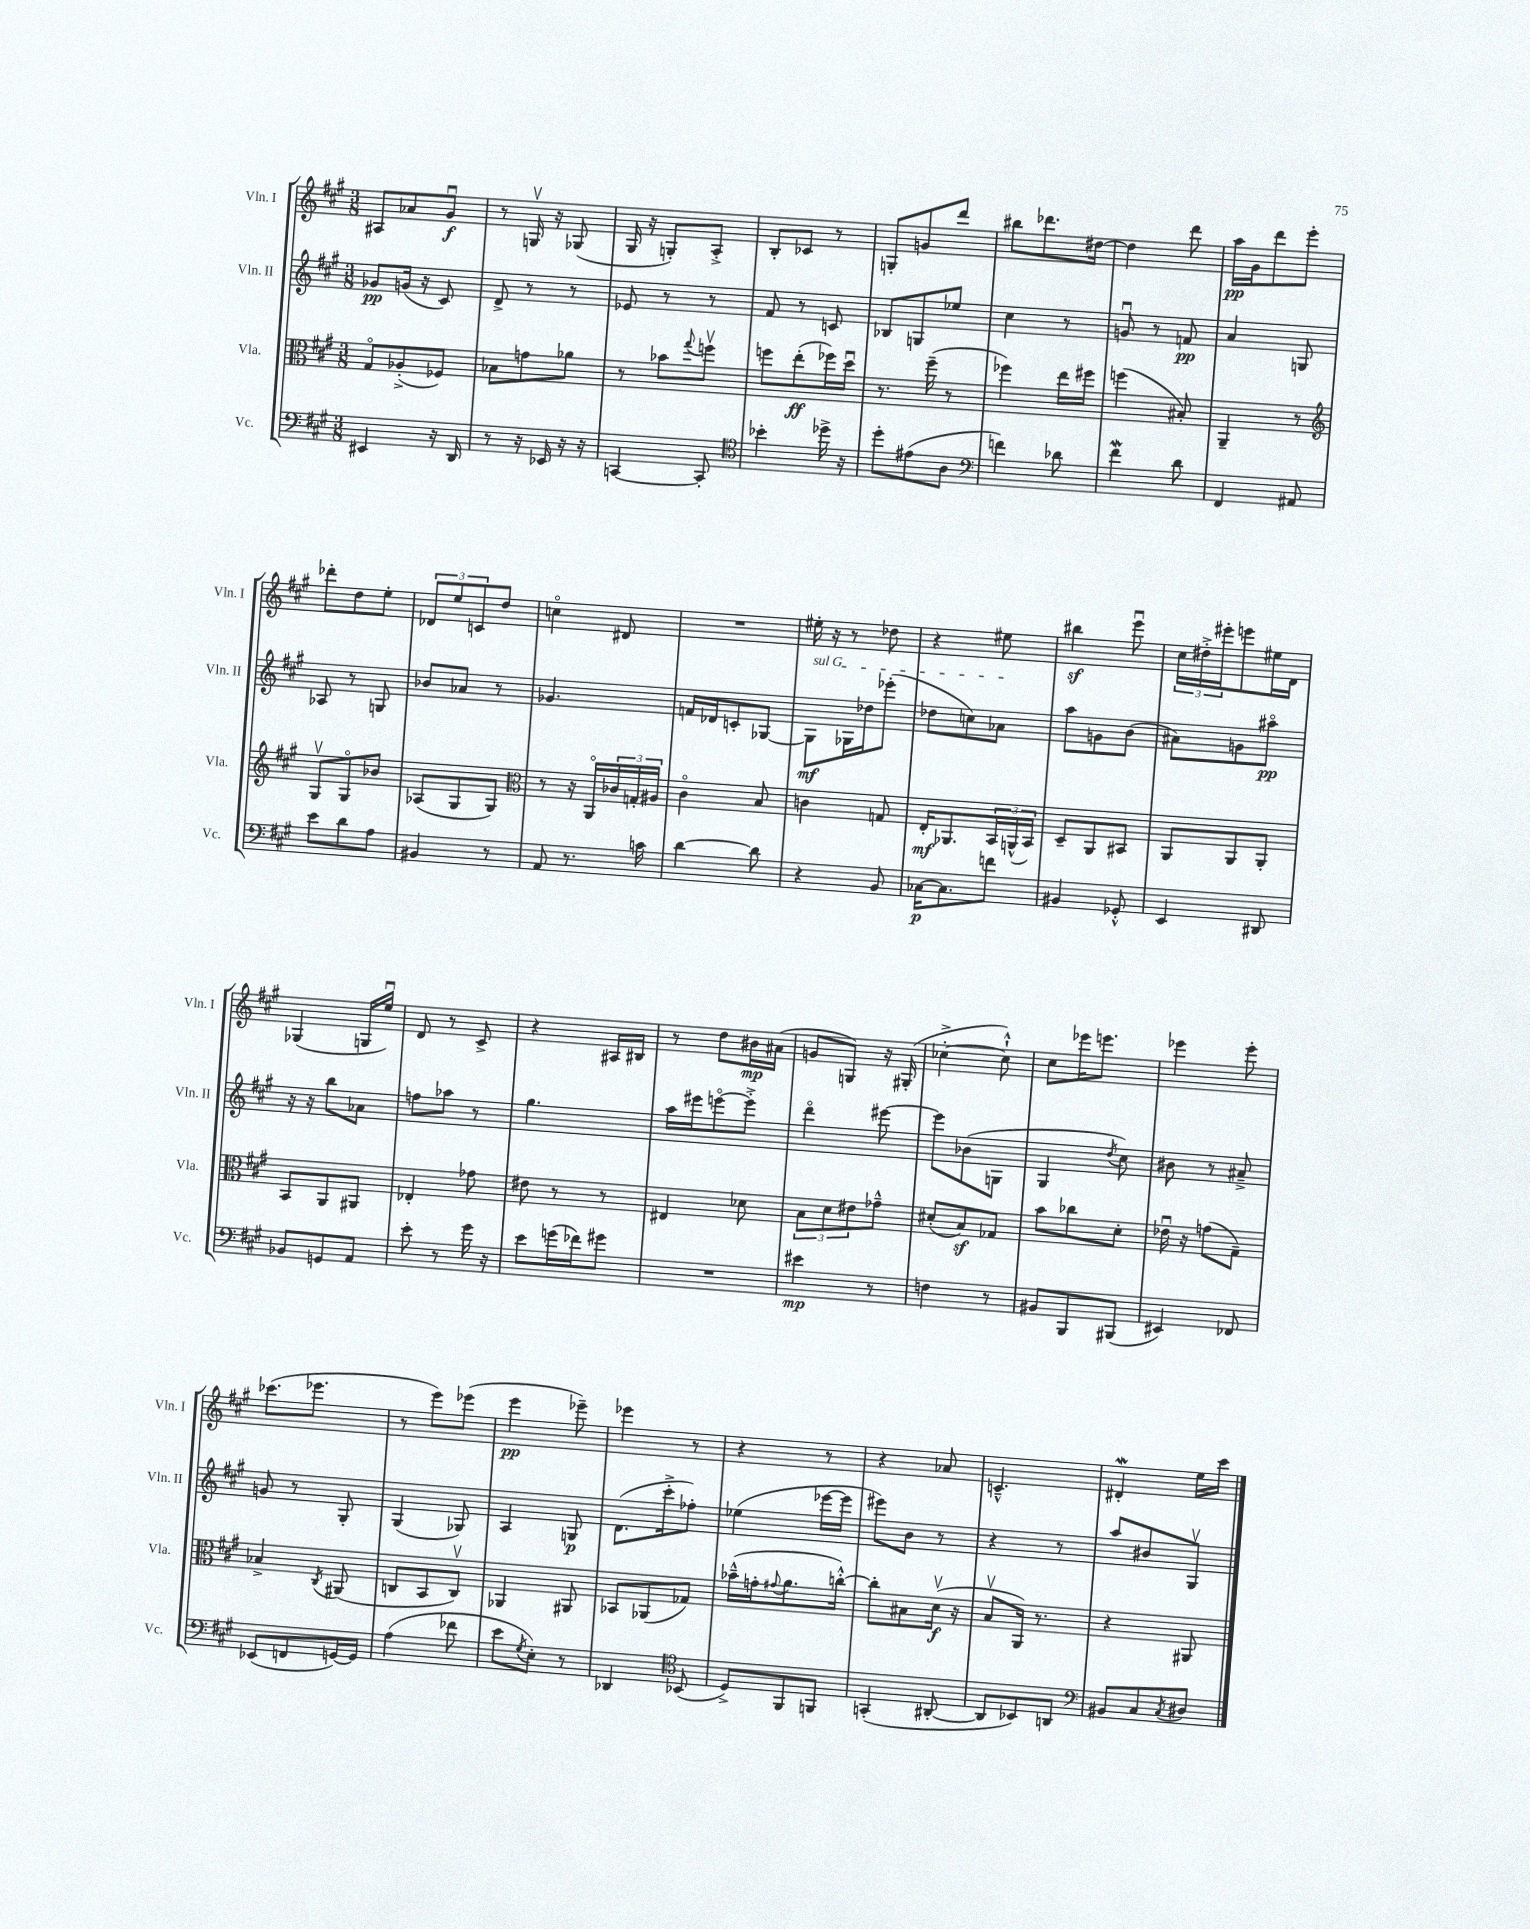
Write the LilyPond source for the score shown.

<<
\new StaffGroup <<
\new Staff = "s0" \with { instrumentName = "Vln. I" shortInstrumentName = "Vln. I" } {
    \clef treble \key a \major \numericTimeSignature \time 3/8
    ais8 aes'8 gis'8\downbow\f |
    r8 g16\upbow r16 ges8( |
    gis16 r16 g8-.) a8-.-> |
    b8-. ces'8 r8 |
    g8-. g'8 d'''8 |
    bis''8 des'''8. dis''16~ |
    dis''4 d'''8 |
    a''16\pp gis'16 d'''8 e'''8-. |
    des'''8-. d''8 e''8-. |
    \tuplet 3/2 { des'8 e''8 c'8 } d''8 |
    c''4\flageolet dis'8 |
    R4. |
    eis''16-. r16 r8 des''8 |
    r4 eis''8 |
    bis''4\sf e'''8\downbow |
    \tuplet 3/2 { cis''16 dis''16-.-> eis'''16-. } e'''8 eis''16 d'16 |
    ges4( g16 e''16\downbow) |
    d'8 r8 cis'8-> |
    r4 ais16 bis16 |
    r8 d''8 bis'16\mp ais'16( |
    g'8 g8) r16 gis16-.( |
    ces''4~-.-> ces''8-!-^) |
    cis''8 ees'''16 e'''8. |
    ees'''4 ees'''8-. |
    ces'''8.( ees'''8. |
    r8 e'''8) ees'''8( |
    e'''4\pp ees'''8--) |
    ees'''4 r8 |
    r4 r8 |
    r4 aes'8 |
    c'4.---^ |
    dis'4-.\mordent e''16 cis'''16 \bar "|." |
}
\new Staff = "s1" \with { instrumentName = "Vln. II" shortInstrumentName = "Vln. II" } {
    \clef treble \key a \major \numericTimeSignature \time 3/8
    ges'8\pp g'16( r16 cis'8) |
    d'8-> r8 r8 |
    ees'8 r8 r8 |
    fis'8 r8 c'8 |
    bes8 g8 ees''8 |
    cis''4 r8 |
    g'8\downbow r8 f'8\pp |
    a'4 g8 |
    aes8 r8 g8 |
    bes'8 aes'8 r8 |
    ges'4. |
    f'16 des'16 c'8-. ges8~ |
    \once \override TextSpanner.bound-details.left.text = \markup { \italic "sul G" } ges8\mf\startTextSpan ges16 des''16 ees'''8-.( |
    des''8 c''8) aes'8\stopTextSpan |
    a''8 g'8 b'8( |
    ais'8) g'8 ais''8\flageolet\pp |
    r16 r16 b''8 aes'8 |
    f''8 aes''8 r8 |
    gis''4. |
    a''16 eis'''16 e'''8~\flageolet e'''8-.-> |
    d'''4\flageolet eis'''8~ |
    eis'''8 bes'8( g8 |
    gis4 \acciaccatura { d''8 } cis''8) |
    bis'8 r8 ais'8---> |
    g'8 r8 gis8-. |
    gis4( ges8) |
    a4 g8\p |
    d'8.( cis'''16-.-> fes''8-.) |
    ees''4( ees'''16~ ees'''16 |
    eis'''8) b'8 r8 |
    r4 r8 |
    a''8 bis'8 gis8\upbow \bar "|." |
}
\new Staff = "s2" \with { instrumentName = "Vla." shortInstrumentName = "Vla." } {
    \clef alto \key a \major \numericTimeSignature \time 3/8
    gis8\flageolet aes8-.->( fes8) |
    bes8 g'8 aes'8 |
    r8 bes'8 \appoggiatura { gis''8 } f''8\upbow |
    f''8 e''8-.\ff( fes''16) d''16\downbow |
    r8. fis''16--( r8 |
    fes''4) e''16 fis''16 |
    f''4( bis8-.) |
    a,4-- r8 |
    \clef treble gis8\upbow gis8\flageolet bes'8 |
    aes8( gis8 gis8) |
    \clef alto r8 r16 a,16\flageolet \tuplet 3/2 { ces'16 g16-. ais16 } |
    cis'4\flageolet b8 |
    c'4 g8 |
    e16-.\mf aes,8. \tuplet 3/2 { b,16 a,16-^( b,16) } |
    d8-- a,8 bis,8 |
    a,8 a,8 a,8-. |
    b,8 a,8 ais,8 |
    ees4-. ges'8 |
    eis'8 r8 r8 |
    eis4 des'8 |
    \tuplet 3/2 { b8 d'8 eis'8 } ges'8---^ |
    dis'8-.( b8\sf) ges8 |
    b'8 ces''8 d'8-. |
    ees'16\downbow r16 g'8( gis8--) |
    bes4-> \acciaccatura { cis8 } ais,8( |
    c8 b,8 c8\upbow) |
    aes,4 ais,8 |
    bes,8 aes,8( ges8) |
    bes'16---^( g'16-. \appoggiatura { gis'8 } a'8. c''16~-.-^) |
    c''8-. bis8 d'16\upbow\f( r16 |
    b8\upbow a,16) r8. |
    r4 ais,8 \bar "|." |
}
\new Staff = "s3" \with { instrumentName = "Vc." shortInstrumentName = "Vc." } {
    \clef bass \key a \major \numericTimeSignature \time 3/8
    eis,4 r16 d,16 |
    r8 r16 ees,16 r16 r16 |
    c,4~ c,8-. |
    \clef tenor bes'4-. des''16-> r16 |
    d''8-. eis'8( a8 |
    \clef bass f'4) des'8 |
    fis'4\mordent d'8 |
    fis,4 ais,8 |
    e'8 d'8 a8 |
    bis,4 r8 |
    a,8 r8. c'16 |
    d'4~ d'8 |
    r4 b,8 |
    ces16~\p ces8. f'8 |
    bis,4 ges,8-.-^ |
    e,4 dis,8 |
    bes,8 g,8 a,8 |
    e'8-. r8 gis'16 r16 |
    e'8 g'16( fes'16) gis'8 |
    R4. |
    eis'4\mp r8 |
    f4 r8 |
    bis,8 b,,8 bis,,8( |
    eis,4) fes,8 |
    ees,8( f,8 g,16~) g,16 |
    a4( fes'8 |
    e'8 \acciaccatura { gis8 } e8-.) r8 |
    des,4 \clef tenor bes,8( |
    d8->) fis,8 f,8 |
    g,4-.( ais,8~-. |
    ais,8 bes,8) a,8 |
    \clef bass bis,8 cis8 \acciaccatura { cis8 } dis8 \bar "|." |
}
>>
>>
\layout { \context { \Score \remove "Bar_number_engraver" } }
